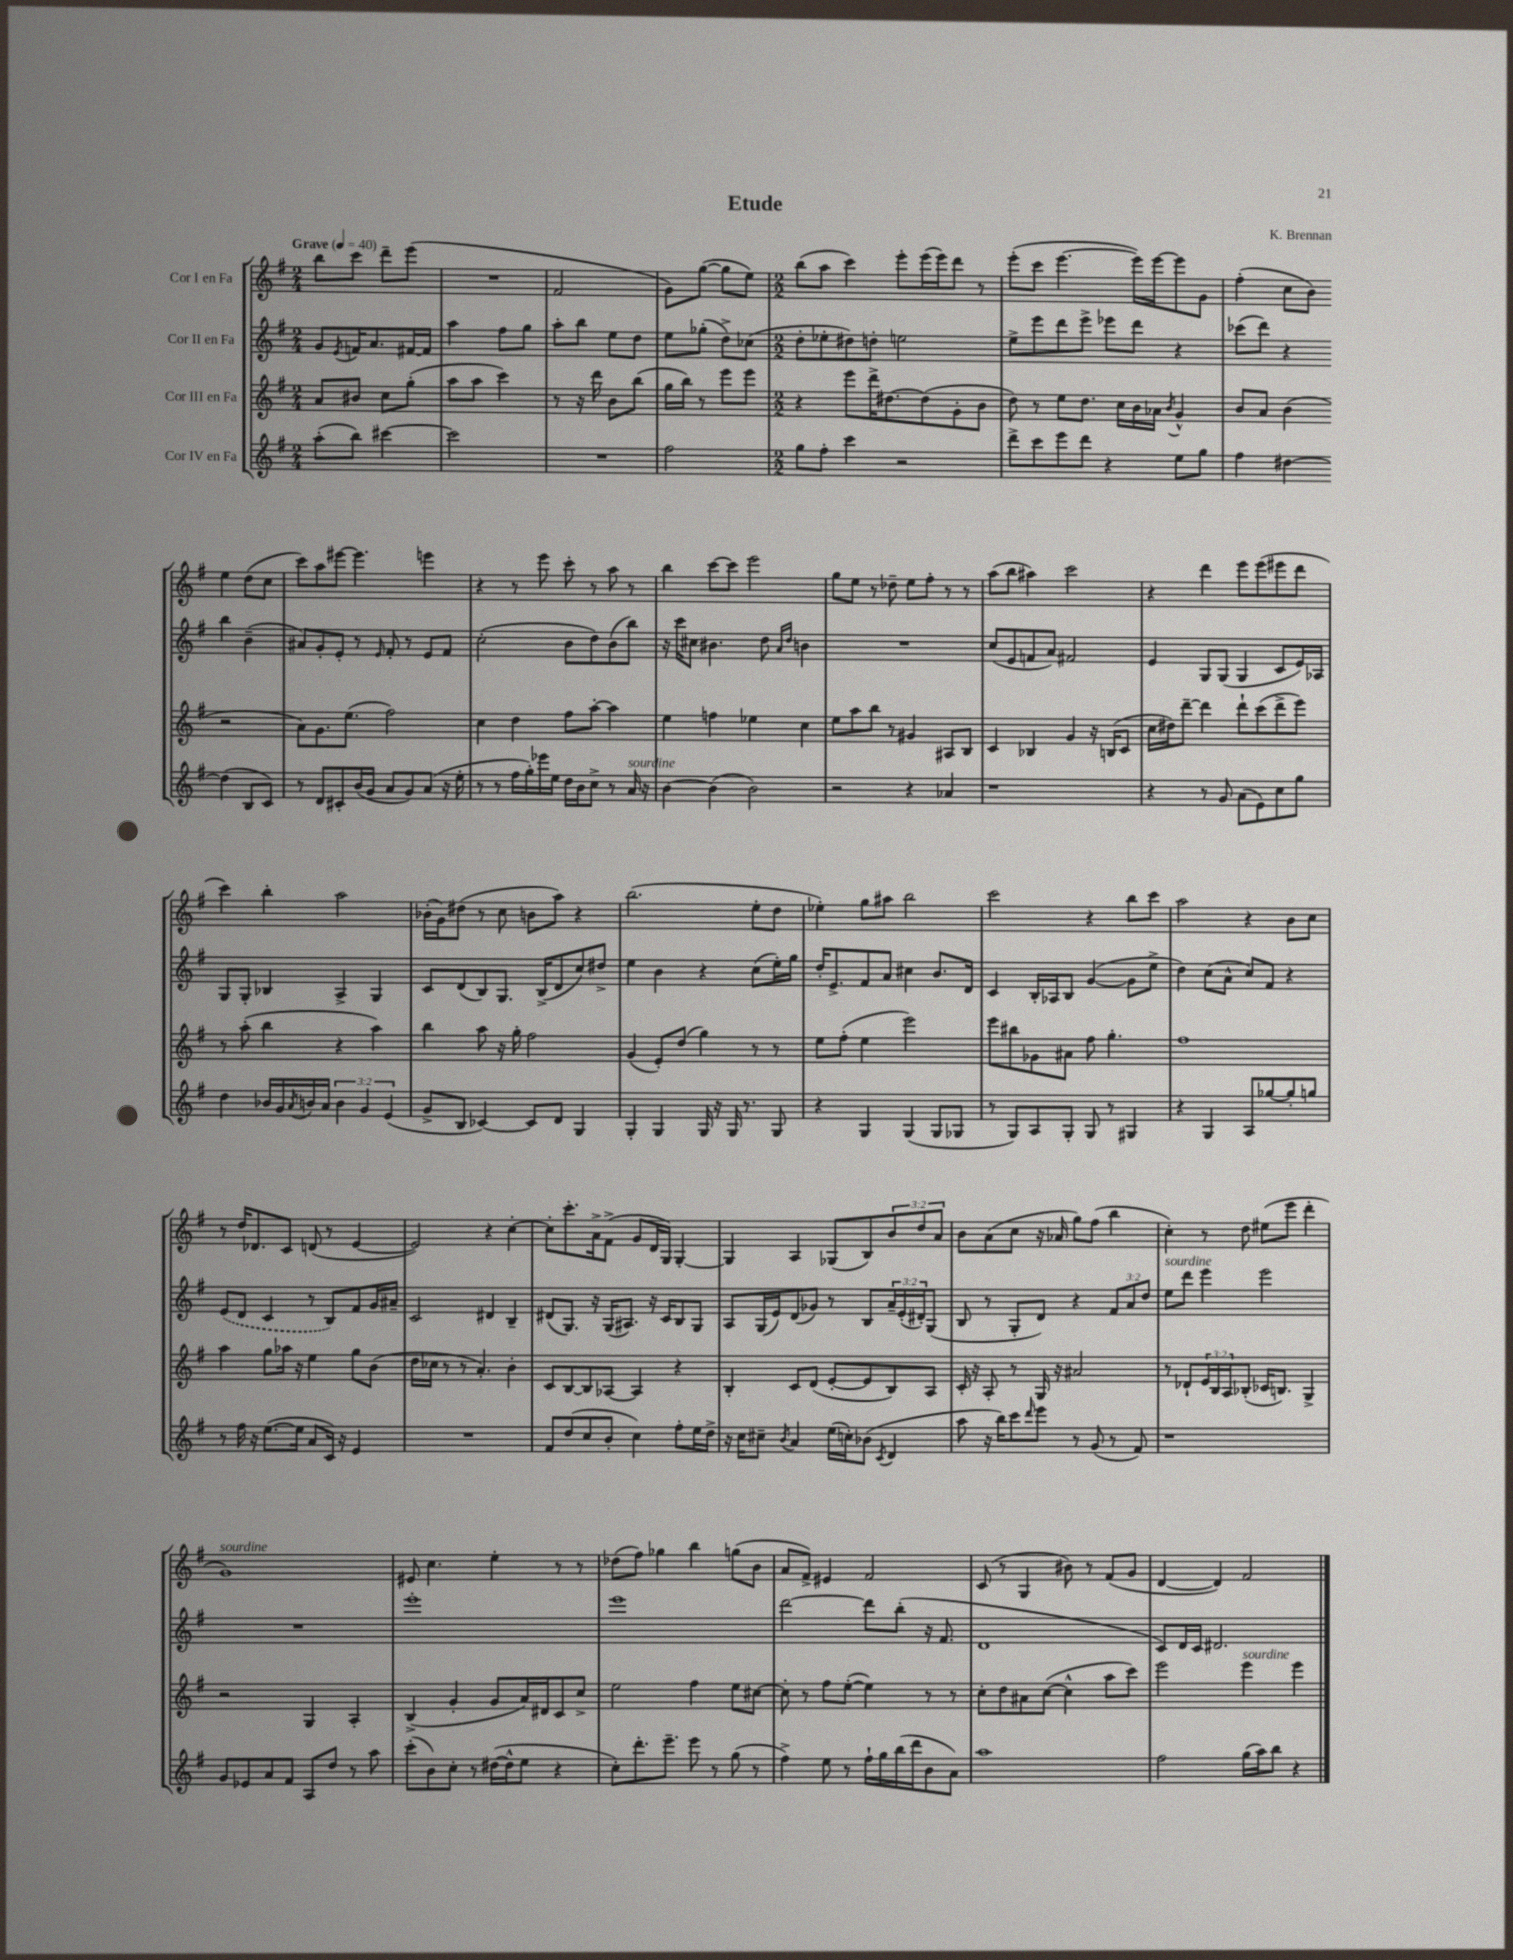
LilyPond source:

\header { title = "Etude" composer = "K. Brennan" }
<<
\new StaffGroup <<
\new Staff = "s0" \with { instrumentName = "Cor I en Fa" } {
    \clef treble \key g \major \numericTimeSignature \time 2/4 \override Staff.TupletNumber.text = #tuplet-number::calc-fraction-text \tempo "Grave" 4 = 40
    b''8 c'''8 d'''8-- e'''8( |
    R2 |
    fis'2 |
    g'8) g''8~( g''8 e''8) |
    \numericTimeSignature \time 2/2 b''8( a''8 c'''4) e'''8-. e'''16( e'''16) d'''8 r8 |
    e'''8-.( c'''8 e'''4.~ e'''16) e'''16~ e'''8 g'8 |
    fis''4-.( c''8 b'8) e''4 d''8( c''8 |
    c'''8) a''8 eis'''8~ eis'''4. e'''4 |
    r4 r8 e'''8 c'''8-. r8 a''8 r8 |
    b''4 c'''8~ c'''8 e'''2 |
    g''8 e''8 r8 des''8-- e''8 fis''8-. r8 r8 |
    a''8( b''8 ais''4) c'''2 |
    r4 d'''4 e'''8 e'''8( eis'''8 d'''8 |
    c'''4) b''4-. a''2 |
    bes'16-.( g'16) dis''8( r8 c''8 b'8 a''8) r4 |
    b''2.( e''8-. d''8 |
    ees''4-.) g''8 ais''8 b''2 |
    c'''2 r4 b''8 c'''8 |
    a''2 r4 b'8 c''8 |
    r8 d''16 des'8. c'8 d'8( r8 e'4~ |
    e'2) r4 c''4~-. |
    c''8-. c'''8.-. a'16-> fis'8->( g'8 d'16 g16) g4~-. |
    g4 a4 ges8( b8) \tuplet 3/2 { b'8 d''8 a'8 } |
    b'8 a'8( c''8 r16 aes'16 g''8) fis''8( b''4 |
    c''4-.) r8 d''8 eis''8( e'''8 d'''4-. |
    g'1^\markup { \italic "sourdine" }) |
    eis'8 c''4. e''4-. r8 r8 |
    des''8( fis''8) ges''4 b''4 g''8( b'8 |
    a'8 fis'8->) eis'4 fis'2 |
    c'8( r8 g4 bis'8) r8 fis'8( g'8 |
    d'4~ d'4) fis'2 \bar "|." |
}
\new Staff = "s1" \with { instrumentName = "Cor II en Fa" } {
    \clef treble \key g \major \numericTimeSignature \time 2/4 \override Staff.TupletNumber.text = #tuplet-number::calc-fraction-text
    g'8 \acciaccatura { e'8 } f'16 a'8. fis'16~ fis'16 |
    a''4 fis''8 g''8 |
    a''8-. b''8 e''8 d''8 |
    e''8 ges''8-.( d''8->) ces''8( |
    \numericTimeSignature \time 2/2 d''8-. ees''8-. dis''8) d''8-. e''2 |
    e''8-> e'''8 d'''8 e'''8-> ees'''8 d'''8 r4 |
    ces'''8( d'''8) r4 b''4 b'4--( |
    ais'8) g'8-. e'8-. r8 \grace { e'16 } fis'8-. r8 e'8 fis'8 |
    c''2-.( b'8 d''8) b'8( b''8) |
    r16 c'''16 cis''8 bis'4. d''8 \grace { a'16 d''16 } b'4 |
    R1 |
    c''8( e'8 f'8 a'8) fis'2 |
    e'4 g8 g8( g4 c'8 e'16) aes16 |
    g8 g8-. bes4 a4-> g4 |
    c'8 d'8( b8) g8. b16->( d'8 c''8) dis''8-> |
    e''4 b'4 r4 c''8( e''16-.) g''16 |
    d''16-. e'8.-> fis'8 a'8 cis''4 b'8. d'16 |
    c'4 b16-. aes16 b8 g'4~( g'8 e''8-> |
    d''4) c''8( a'8-^ c''8) fis'8 r4 |
    \once \slurDashed e'8( d'8 c'4 r8 b8) fis'8 g'16 ais'16-- |
    c'2 dis'4 b4-- |
    dis'8( g8.) r16 g16( ais8.) r16 c'16 b8 g8 |
    a8 g16( e'16) d'8( ges'8) r8 b8 \tuplet 3/2 { a'16-- e'16-.( dis'16-.) } g8( |
    b8 r8 g8-. d'8) r4 \tuplet 3/2 { fis'8 a'8 d''8 } |
    e''8^\markup { \italic "sourdine" } d'''8 e'''4 e'''2 |
    R1 |
    e'''1-. |
    e'''1 |
    d'''2~ d'''8 b''8-.( r16 fis'8. |
    d'1 |
    c'8) d'16 c'16 dis'2. \bar "|." |
}
\new Staff = "s2" \with { instrumentName = "Cor III en Fa" } {
    \clef treble \key g \major \numericTimeSignature \time 2/4 \override Staff.TupletNumber.text = #tuplet-number::calc-fraction-text
    a'8 bis'8 c''8 g''8-.( |
    a''8 a''8 c'''4) |
    r8 r16 d'''16 b'8 b''8( |
    g''16 b''16) r8 e'''8 e'''8 |
    \numericTimeSignature \time 2/2 r4 e'''8 d'''16-> dis''8.~ dis''8( g'8-. b'8 |
    d''8) r8 e''8 d''8. c''16 b'16 aes'16 \acciaccatura { b'8 } g'4-^ |
    b'8 a'8 b'4( r2 |
    a'8) g'8. e''8.( fis''2) |
    c''4 d''4 fis''8 a''8~-. a''4 |
    e''4 f''4 ees''4 c''4 |
    e''8 a''8 b''8 r8 gis'4 ais8 b8 |
    c'4 bes4 g'4 r16 b16( c'8 |
    c''16 dis''16) d'''8~-- d'''4 d'''8-! c'''8( d'''8-> e'''8) |
    r8 a''8-.( b''4 r4 a''4) |
    b''4 a''8 r16 g''16-. fis''2 |
    g'4( e'8-.) d''8( g''4) r8 r8 |
    e''8 fis''8-.( e''4 e'''2) |
    e'''8 bis''8 ges'8 ais'8 fis''8 g''4.-. |
    fis''1 |
    a''4 g''8 aes''16 r16 e''4 g''8 b'8( |
    d''16 ces''16 r8 r8 a'4.-.) b'4-. |
    c'8 b8~ b8 aes8~ aes4 r4 |
    b4-. c'8 d'8( e'8~-. e'8 b8) a8 |
    c'16-. r16 a8-. r8 g16 r16 ais'2 |
    r8 des'8-! \tuplet 3/2 { e'16 b16 a16 } bes8-.( ces'16 b8.) g4-> |
    r2 g4 a4-. |
    b4->( g'4-. g'8 a'16) dis'16 c'8 c''8-> |
    e''2 fis''4 e''8 cis''8~ |
    cis''8-. r8 fis''8 e''8~-.( e''4) r8 r8 |
    c''8-. d''8 ais'8 c''8~( c''4-^ a''8 c'''8) |
    e'''2 e'''4^\markup { \italic "sourdine" } e'''4 \bar "|." |
}
\new Staff = "s3" \with { instrumentName = "Cor IV en Fa" } {
    \clef treble \key g \major \numericTimeSignature \time 2/4 \override Staff.TupletNumber.text = #tuplet-number::calc-fraction-text
    a''8-.( b''8) cis'''4~ |
    cis'''2 |
    R2 |
    fis''2 |
    \numericTimeSignature \time 2/2 g''8 fis''8-. c'''4 r2 |
    d'''8-> c'''8 e'''8 d'''8 r4 e''8 g''8 |
    fis''4 dis''4~ dis''4( b8 c'8) |
    r8 d'8 cis'8-. b'16( g'16 a'8 g'8) a'8( r16 e''16-. |
    r8 r8 fis''16 g''16-.) ees'''16 e''16 d''16 b'16 c''8-> r8 a'16^\markup { \italic "sourdine" } r16 |
    b'4~ b'4( b'2) |
    r2 r4 aes'4 |
    r1 |
    r4 r8 g'8 a'8( e'8) c''8 g''8 |
    d''4 bes'16 g'16 \acciaccatura { a'8 } b'16 a'16 \tuplet 3/2 { b'4 g'4 e'4( } |
    g'8-> b8 ces'4~) ces'8 d'8 g4 |
    g4-. g4 g16 r16 g16 r8. g8 |
    r4 g4 g4( g8 ges8 |
    r8 g8) a8 g8-. g8 r8 gis4 |
    r4 g4 a8 ges''8~ ges''8-. g''8 |
    r8 fis''16 r16 e''8.~( e''16 a'8 c'16) r16 e'4 |
    R1 |
    fis'8 d''8( c''8 b'8-. c''4) fis''8-. e''16 d''16-> |
    r16 c''16 cis''8-- \acciaccatura { b'8 } a'4 e''16( c''16-.) bes'8( \acciaccatura { c'8 } d'4 |
    a''8 r16 b''16) c'''8 \grace { d'''16 } e'''8 r8 g'8( r8 fis'8) |
    r1 |
    g'8 ees'8 a'8 fis'8 a8 d''8 r8 a''8 |
    c'''8-.( b'8) c''8-. r8 dis''16~( dis''16-^ e''8 r4 |
    c''8-.) d'''8.-. e'''8.-- e'''8 r8 g''8( r8 |
    fis''4->) e''8 r8 fis''16-! g''16 b''16( d'''16 b'8 a'8) |
    a''1 |
    fis''2 g''16( a''16) b''8 r4 \bar "|." |
}
>>
>>
\layout { \context { \Score \remove "Bar_number_engraver" } }
